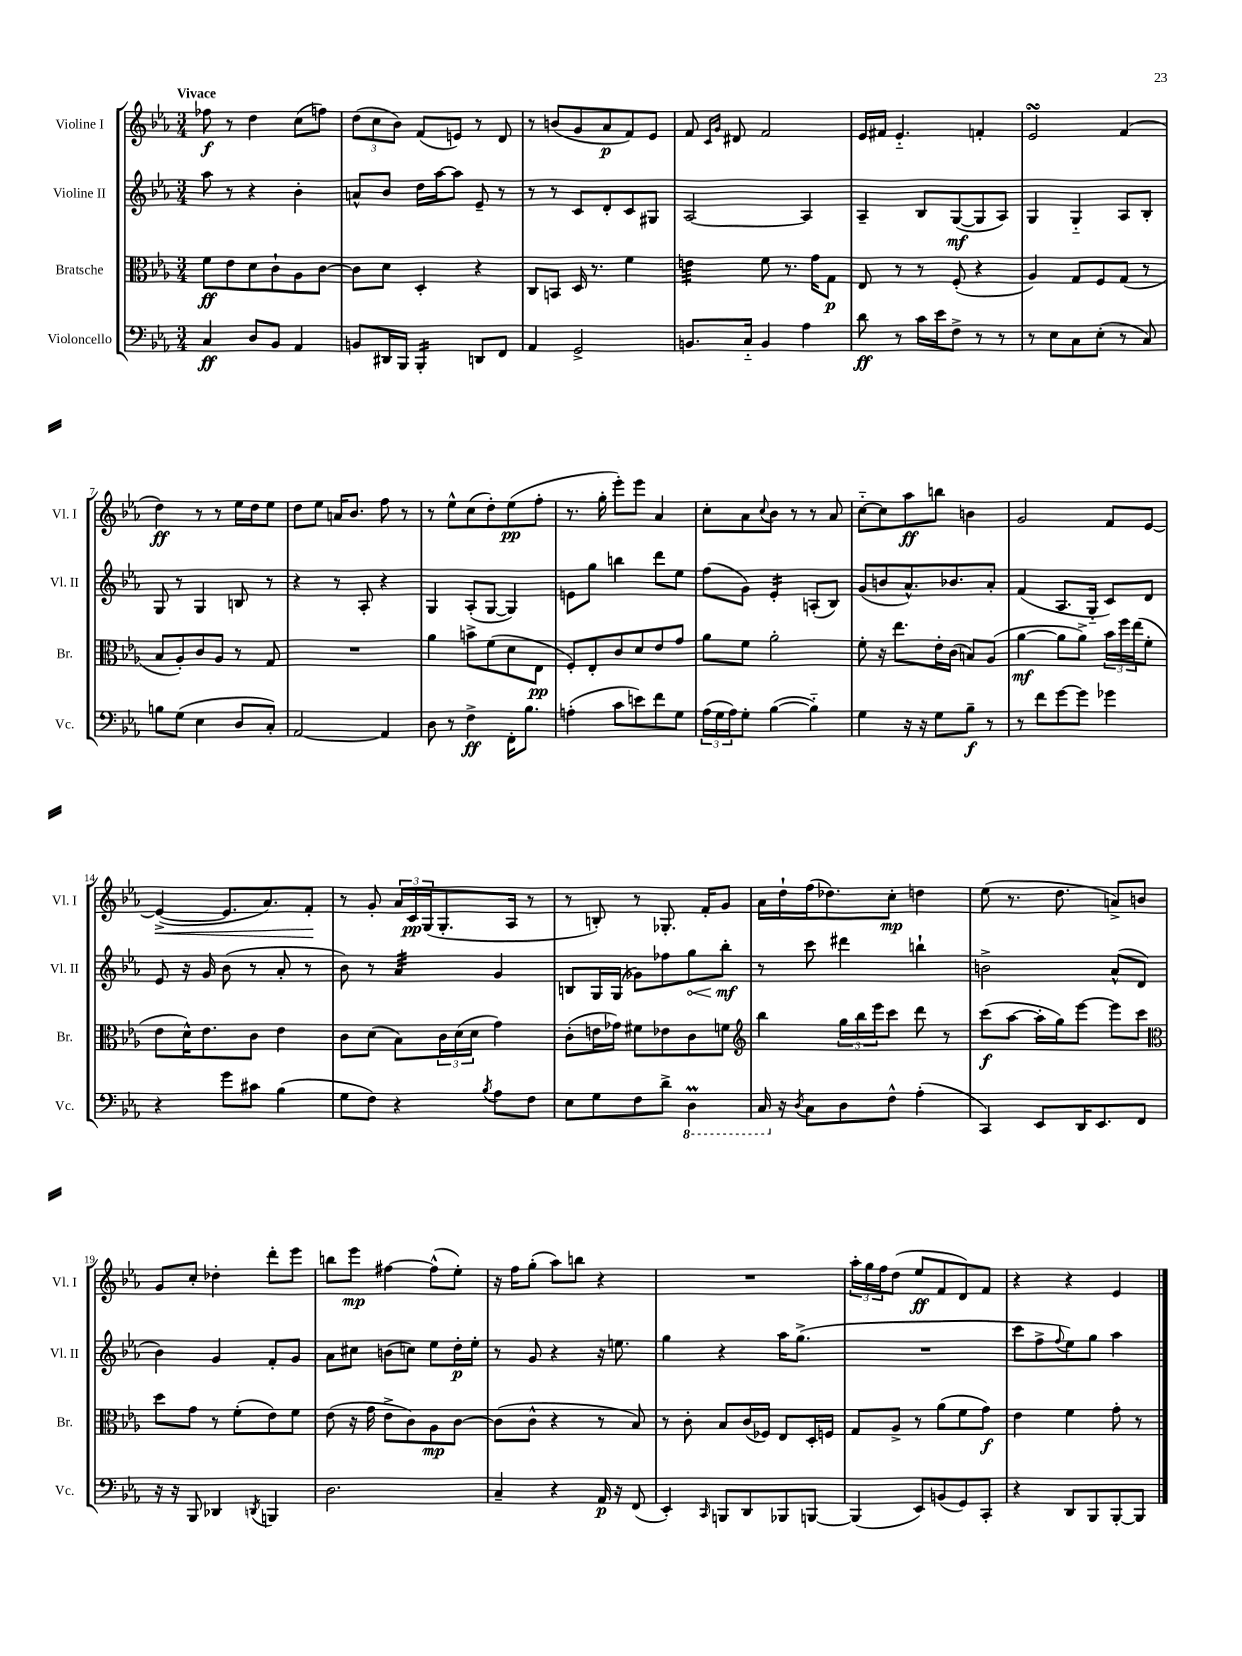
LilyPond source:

<<
\new StaffGroup <<
\new Staff = "s0" \with { instrumentName = "Violine I" shortInstrumentName = "Vl. I" } {
    \clef treble \key ees \major \numericTimeSignature \time 3/4 \tempo "Vivace"
    fes''8\f r8 d''4 c''8( f''8) |
    \tuplet 3/2 { d''8( c''8 bes'8) } f'8( e'8) r8 d'8 |
    r8 b'8( g'8 aes'8\p f'8) ees'8 |
    f'8 \grace { c'16 g'16 } dis'8 f'2 |
    ees'16 fis'16 ees'4.-_ f'4-. |
    ees'2\turn f'4( |
    d''4\ff) r8 r8 ees''16 d''16 ees''8 |
    d''8 ees''8 a'16 bes'8. f''8 r8 |
    r8 ees''8-^ c''8( d''8-.) ees''8\pp( f''8-. |
    r8. g''16-. ees'''8-.) ees'''8 aes'4 |
    c''8-. aes'8 \appoggiatura { c''8 } bes'8 r8 r8 aes'8 |
    c''8~-_ c''8 aes''8\ff b''8 b'4 |
    g'2 f'8 ees'8~ |
    ees'4~->\<( ees'8. aes'8.) f'8-.\! |
    r8 g'8-. \tuplet 3/2 { aes'16 c'16\pp g16( } g8.-. aes16 r8 |
    r8 b8-.) r8 ges8.-. f'16-. g'8 |
    aes'16 d''16-! f''16( des''8.) c''8-.\mp d''4 |
    ees''8( r8. d''8. a'8->) b'8 |
    g'8 c''8-. des''4-. d'''8-. ees'''8 |
    b''8 ees'''8\mp fis''4~ fis''8-^( ees''8-.) |
    r16 f''16 g''8-.( aes''8) b''8 r4 |
    R2. |
    \tuplet 3/2 { aes''16-. g''16 f''16 } d''8( ees''8\ff f'8 d'8) f'8 |
    r4 r4 ees'4 \bar "|." |
}
\new Staff = "s1" \with { instrumentName = "Violine II" shortInstrumentName = "Vl. II" } {
    \clef treble \key ees \major \numericTimeSignature \time 3/4
    aes''8 r8 r4 bes'4-. |
    a'8-^ bes'8 d''16 aes''16~ aes''8 ees'8-- r8 |
    r8 r8 c'8 d'8-. c'8 gis8 |
    aes2~ aes4 |
    aes4-- bes8 g8~\mf( g8 aes8) |
    g4 g4-_ aes8 bes8-. |
    g8 r8 g4 b8 r8 |
    r4 r8 aes8-. r4 |
    g4 aes8-.( g8~ g4) |
    e'8 g''8 b''4 d'''8 ees''8 |
    f''8( g'8) ees'4:16-. a8-.( bes8) |
    g'8( b'8 aes'8.-^) bes'8. aes'8-. |
    f'4( aes8. g16-_ c'8) d'8 |
    ees'8 r16 g'16 bes'8( r8 aes'8-. r8 |
    bes'8) r8 aes'4:32 g'4 |
    b8 g16 g16( ges'8) fes''8 \once \override Hairpin.circled-tip = ##t g''8\< bes''8-.\mf\! |
    r8 c'''8 dis'''4 b''4-! |
    b'2-> aes'8-^( d'8 |
    bes'4) g'4 f'8-. g'8 |
    aes'8 cis''8 b'8( c''8) ees''8 d''16-.\p ees''16-. |
    r8 g'8 r4 r16 e''8. |
    g''4 r4 aes''16 g''8.->( |
    R2. |
    c'''8 f''8-> \appoggiatura { f''8 } ees''8) g''8 aes''4 \bar "|." |
}
\new Staff = "s2" \with { instrumentName = "Bratsche" shortInstrumentName = "Br." } {
    \clef alto \key ees \major \numericTimeSignature \time 3/4
    f'8\ff ees'8 d'8 c'8-! aes8 c'8~ |
    c'8 d'8 d4-. r4 |
    c8 b,8 d16 r8. f'4 |
    e'4:32 f'8 r8. g'16 g8\p |
    ees8 r8 r8 f8-.( r4 |
    aes4) g8 f8 g8( r8 |
    bes8 aes8-.) c'8 aes8 r8 g8 |
    R2. |
    aes'4 b'8-> f'8( d'8 ees8\pp |
    f8-.) ees8-. c'8 d'8 ees'8 g'8 |
    aes'8 f'8 aes'2-. |
    f'8-. r16 ees''8. ees'16-. c'16( b8) aes8( |
    aes'4~\mf aes'8 aes'8->) \tuplet 3/2 { bes'16 f''16 ees''16( } f'8-. |
    ees'8 d'16-^) ees'8. c'8 ees'4 |
    c'8 d'8( bes8) \tuplet 3/2 { c'16 d'16( d'16 } g'4) |
    c'8-.( e'16 ges'16) fis'8 ees'8 c'8 f'8 |
    \clef treble bes''4 \tuplet 3/2 { g''16 bes''16 ees'''16 } c'''8 d'''8 r8 |
    c'''8\f( aes''8~ aes''16-. g''16) ees'''8~ ees'''8 c'''8 |
    \clef alto d''8 g'8 r8 f'8-.( ees'8) f'8 |
    ees'8( r16 g'16 ees'8-> c'8) aes8\mp c'8~ |
    c'8( c'8-^ r4 r8 bes8) |
    r8 c'8-. bes8 c'16( fes16) ees8 d16-. f16 |
    g8 aes8-> r8 aes'8( f'8 g'8\f) |
    ees'4 f'4 g'8-. r8 \bar "|." |
}
\new Staff = "s3" \with { instrumentName = "Violoncello" shortInstrumentName = "Vc." } {
    \clef bass \key ees \major \numericTimeSignature \time 3/4
    c4\ff d8 bes,8 aes,4 |
    b,8 dis,16 bes,,16 bes,,4:16-. d,8 f,8 |
    aes,4 g,2-> |
    b,8. c16-_ b,4 aes4 |
    d'8\ff r8 c'16 ees'16 f8-> r8 r8 |
    r8 ees8 c8 ees8-.( r8 c8) |
    b8 g8( ees4 d8 c8-.) |
    aes,2~ aes,4 |
    d8 r8 f4->\ff f,16-. bes8. |
    a4-.( c'8 e'8) f'8 g8 |
    \tuplet 3/2 { aes16( g16 aes16) } g8-. bes4~( bes4-_) |
    g4 r16 r16 g8 bes8--\f r8 |
    r8 f'8 g'8~ g'8 ges'4 |
    r4 g'8 cis'8 bes4( |
    g8 f8) r4 \acciaccatura { bes8 } aes8 f8 |
    ees8 g8 f8 d'8-> \ottava #-1 d,4\prall |
    c,16 \ottava #0 r16 \acciaccatura { d8 } c8 d8 f8-^ aes4-.( |
    c,4) ees,8 d,16 ees,8. f,8 |
    r16 r16 bes,,8 des,4 \acciaccatura { d,8 } b,,4 |
    d2. |
    c4-- r4 aes,16\p r16 f,8( |
    ees,4-.) \grace { c,16 } b,,8 d,8 bes,,8 b,,8~ |
    b,,4( ees,8) b,8( g,8) c,8-. |
    r4 d,8 bes,,8 bes,,8~-. bes,,8 \bar "|." |
}
>>
>>
